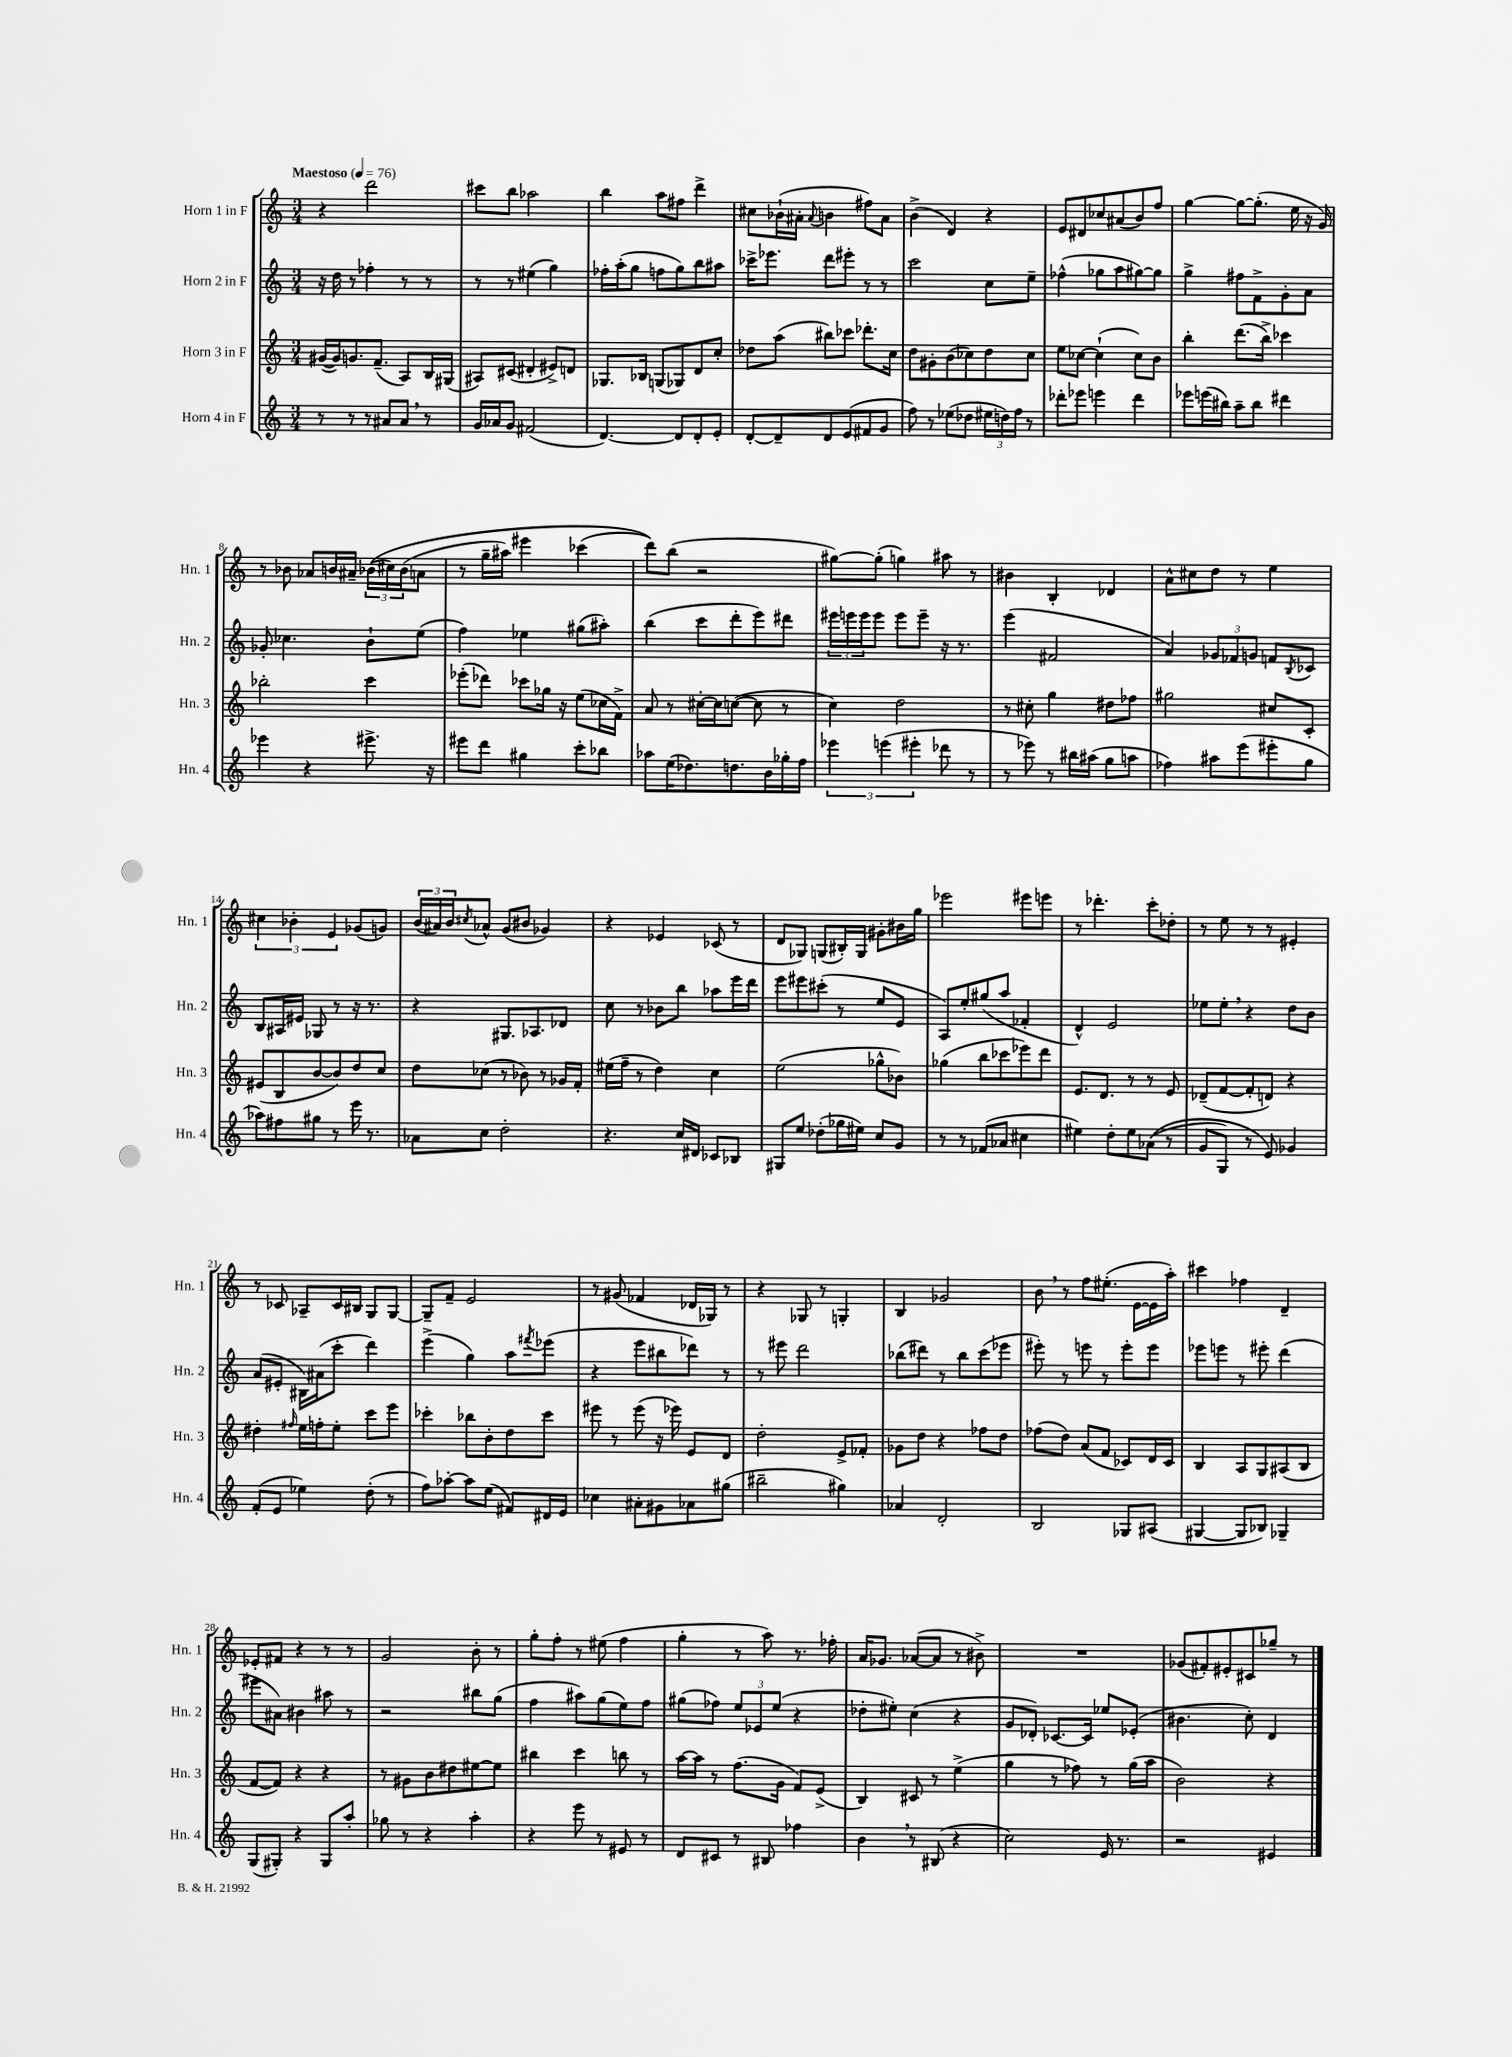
<<
\new StaffGroup <<
\new Staff = "s0" \with { instrumentName = "Horn 1 in F" shortInstrumentName = "Hn. 1" } {
    \clef treble \key c \major \numericTimeSignature \time 3/4 \tempo "Maestoso" 4 = 76
    r4 d'''2 |
    cis'''8 b''8 aes''2 |
    b''4 a''8 fis''8 d'''4-> |
    cis''8 bes'16-!( ais'16-. \appoggiatura { ais'8 } b'4 fis''8) ais'8 |
    b'4->( d'4) r4 |
    e'8 dis'8 ces''8 ais'8( b'8) f''8 |
    g''4~ g''8~ g''8.-.( e''16 r16 g'16) |
    r8 bes'8 aes'8 b'16 ais'16-- \tuplet 3/2 { bes'16(\( cis''16) bes'16( } a'8 |
    r8 g''16-- ais''16) eis'''4 ces'''4( |
    d'''8)\) b''8( r2 |
    gis''8~) gis''8-.( g''4) ais''8 r8 |
    bis'4 b4-. des'4 |
    a'8-^ cis''8 d''8 r8 e''4 |
    \tuplet 3/2 { cis''4 bes'4-. e'4 } ges'8( g'8) |
    \tuplet 3/2 { b'16( ais'16) b'16 } \acciaccatura { cis''8 } aes'8-^ g'8( bis'8 ges'4) |
    r4 ees'4 ces'8( r8 |
    d'8 ges8) g8( bis16-.) g16 gis'8-. bis'16 g''16 |
    ees'''2 eis'''8 e'''8 |
    r8 des'''4.-. c'''8-. des''8-. |
    r8 e''8 r8 r8 eis'4-. |
    r8 ces'8 aes8-- ces'16 bis16 g8 g8~ |
    g8-- f'8-- e'2 |
    r8 gis'8( fes'4 des'16 ges16) r8 |
    r4 ges8 r8 g4-. |
    b4 ges'2 |
    b'8 \breathe r8 f''8 eis''8.-.( e'16~ e'16 a''16-.) |
    cis'''4 fes''4 d'4-- |
    ees'8-. fis'8 r4 r8 r8 |
    g'2 b'8-. r8 |
    g''8-. f''8-. r8 eis''8( f''4 |
    g''4-. r8 a''8) r8. fes''16-. |
    a'16 ges'8. aes'8~( aes'8 r8 bis'8->) |
    R2. |
    ges'8( fis'8-.) eis'8-. cis'8 ges''8-- r8 \bar "|." |
}
\new Staff = "s1" \with { instrumentName = "Horn 2 in F" shortInstrumentName = "Hn. 2" } {
    \clef treble \key c \major \numericTimeSignature \time 3/4
    r16 d''16 r8 fes''4-. r8 r8 |
    r8 r8 eis''4( g''4) |
    fes''16-. a''16-.( g''8 f''8 g''8) b''8 ais''8 |
    ces'''16-> ees'''8. d'''8 eis'''8-. r8 r8 |
    c'''2 c''8 e''8-- |
    fes''4-^( ges''8 a''8 gis''8~) gis''8 |
    g''4-> fis''8 f'8-> g'8-. a'8 |
    ges'8-. ces''4. b'8-! e''8( |
    f''4) ees''4 gis''8( ais''8-.) |
    b''4( c'''8 d'''8-. e'''8) dis'''8 |
    \tuplet 3/2 { eis'''16 e'''16 e'''16 } e'''8 e'''8 e'''8-- r16 r8. |
    e'''4( fis'2 |
    a'4) \tuplet 3/2 { ges'8 fes'8 g'8 } f'8 \acciaccatura { b8 } ces'8 |
    b8 ais16 eis'16 ges8 r8 r16 r8. |
    r4 gis8. aes8. des'8 |
    c''8 r8 bes'8 b''8 aes''8 e'''16 d'''16 |
    e'''8 eis'''8 cis'''8-.( r8 e''8 e'8 |
    a8) e''8-. gis''8( a''8 fes'4-. |
    d'4-^) e'2 |
    ees''8 ees''8-. \breathe r4 d''8 b'8 |
    a'8( eis'8-. bis16) ais'16( c'''8-. d'''4) |
    e'''4->( g''4) a''8 \acciaccatura { fis'''8 } ees'''8( |
    r4 e'''8 bis''8 des'''8) r8 |
    r8 eis'''8 d'''2 |
    bes''8( dis'''8) r8 bes''8 c'''8( ees'''8 |
    eis'''8-.) r8 e'''8 r8 e'''8-. e'''8 |
    ees'''8 e'''8 r8 eis'''8-. d'''4( |
    eis'''8 ais'8) bis'4 ais''8 r8 |
    r2 bis''8 g''8( |
    f''4 ais''8) g''8( e''8) f''8 |
    gis''8( fes''8) \tuplet 3/2 { e''8 ees'8 e''8( } r4 |
    des''8-. eis''8-.) c''4( r4 |
    g'8 des'8-.) ces'8.~ ces'16 ees''8 ees'8-.( |
    bis'4. c''8-.) d'4 \bar "|." |
}
\new Staff = "s2" \with { instrumentName = "Horn 3 in F" shortInstrumentName = "Hn. 3" } {
    \clef treble \key c \major \numericTimeSignature \time 3/4
    gis'16~( gis'16) g'8. f'8.--( a8) b16 gis16( |
    ais8) cis'8( dis'4-. eis'8->) d'8 |
    ges8. bes16 g8( ges8) d'8 c''8-. |
    des''8 a''8( bis''8) ces'''8 des'''8.-. c''16 |
    d''8 gis'8-. b'8( ces''8) d''8 ces''8 |
    e''8 ces''8~ ces''4-!( ces''8) b'8 |
    b''4-. d'''8.( b''16->) ces'''4 |
    bes''2-. c'''4 |
    ees'''8-.( des'''8) ces'''8 ges''16 r16 e''8( ces''16 f'16->) |
    a'8 r8 cis''16~-. cis''16 c''8~( c''8 r8 |
    c''4) d''2 |
    r8 cis''8-. g''4 dis''8 fes''8 |
    gis''2 cis''8 c'8-. |
    eis'8( b8 b'8~ b'8) d''8 c''8 |
    d''8 ces''8( r8 bes'8) r8 ges'16 f'16-. |
    eis''16( f''16-- r8 d''4) c''4 |
    e''2( ges''8-^ bes'8) |
    ges''4( b''8 ces'''8 ees'''8) d'''8 |
    e'8. d'8. r8 r8 e'8 |
    des'8--( f'8~ f'8-. d'8) r4 |
    dis''4-. \grace { fis''16 } e''16 f''16-. e''8-. c'''8 e'''8 |
    ces'''4-. bes''8 b'8-. d''8 ces'''8 |
    eis'''8 r8 eis'''8( r16 ees'''16) e'8 d'8 |
    d''2-. e'8-> fes'8-. |
    ges'8 d''8 r4 fes''8 d''8 |
    fes''8( d''8) a'8( f'8 ces'8) d'16 ces'16 |
    b4 a8 g8 ais8( b8 |
    f'8~ f'8) r4 r4 |
    r8 gis'8 b'8 dis''8 eis''8~ eis''8 |
    bis''4 c'''4 b''8 r8 |
    a''16~ a''16 r8 f''8.( g'16 f'8) e'8->( |
    b4) cis'8 r8 e''4->( |
    g''4 r8 fes''8) r8 g''16( a''16 |
    b'2) r4 \bar "|." |
}
\new Staff = "s3" \with { instrumentName = "Horn 4 in F" shortInstrumentName = "Hn. 4" } {
    \clef treble \key c \major \numericTimeSignature \time 3/4
    r8 r8 r8 ais'8 ais'8 \breathe r8 |
    g'16 aes'16 g'8 fis'2( |
    d'4.~) d'8 d'8-. e'8-. |
    d'8~-. d'8-- d'8 e'8( fis'8 g'8 |
    f''8) r8 ees''8( des''8 \tuplet 3/2 { eis''16 d''16) f''16 } r8 |
    des'''8-. ees'''8 e'''4 des'''4 |
    ees'''8 e'''16( bis''16) a''8-- bis''8 dis'''4 |
    ees'''4 r4 eis'''8.-> r16 |
    eis'''8 d'''8 gis''4 c'''8-. bes''8 |
    aes''8 e''16( des''8.) d''8. b'16 ges''16-. f''16 |
    \tuplet 3/2 { ees'''4 e'''4( eis'''4-. } des'''8 r8 |
    r8 ees'''8) r8 bis''16 ais''16( g''8 a''8 |
    fes''4) ais''8 e'''8( eis'''8-. g''8 |
    aes''8) fis''8 gis''8 r8 e'''16 r8. |
    aes'8 c''8 d''2-. |
    r4. c''16 dis'16 ces'8 bes8 |
    gis8 e''8 des''8-.( ges''16 eis''16) c''8 g'8 |
    r8 r8 fes'8( aes'8 cis''4 |
    eis''4) d''8-. eis''8 aes'8(\( r8 |
    g'8 g8) r8 e'8\) ges'4 |
    f'8-.( e'8 ees''4) d''8-.( r8 |
    f''8) aes''8~-. aes''8 e''8( fis'8) dis'16 e'16 |
    ces''4 ais'8-. gis'8 aes'8 gis''8( |
    bis''2-- gis''4) |
    aes'4 d'2-. |
    b2 ges8 ais8( |
    gis4~ gis8 bes8) ges4-- |
    g8( gis8-.) r4 gis8 a''8-. |
    ges''8 r8 r4 a''4-. |
    r4 e'''8 r8 eis'8 r8 |
    d'8 cis'8 r8 bis8 fes''4 |
    b'4 \breathe r8 bis8( r4 |
    c''2) e'16 r8. |
    r2 eis'4 \bar "|." |
}
>>
>>
